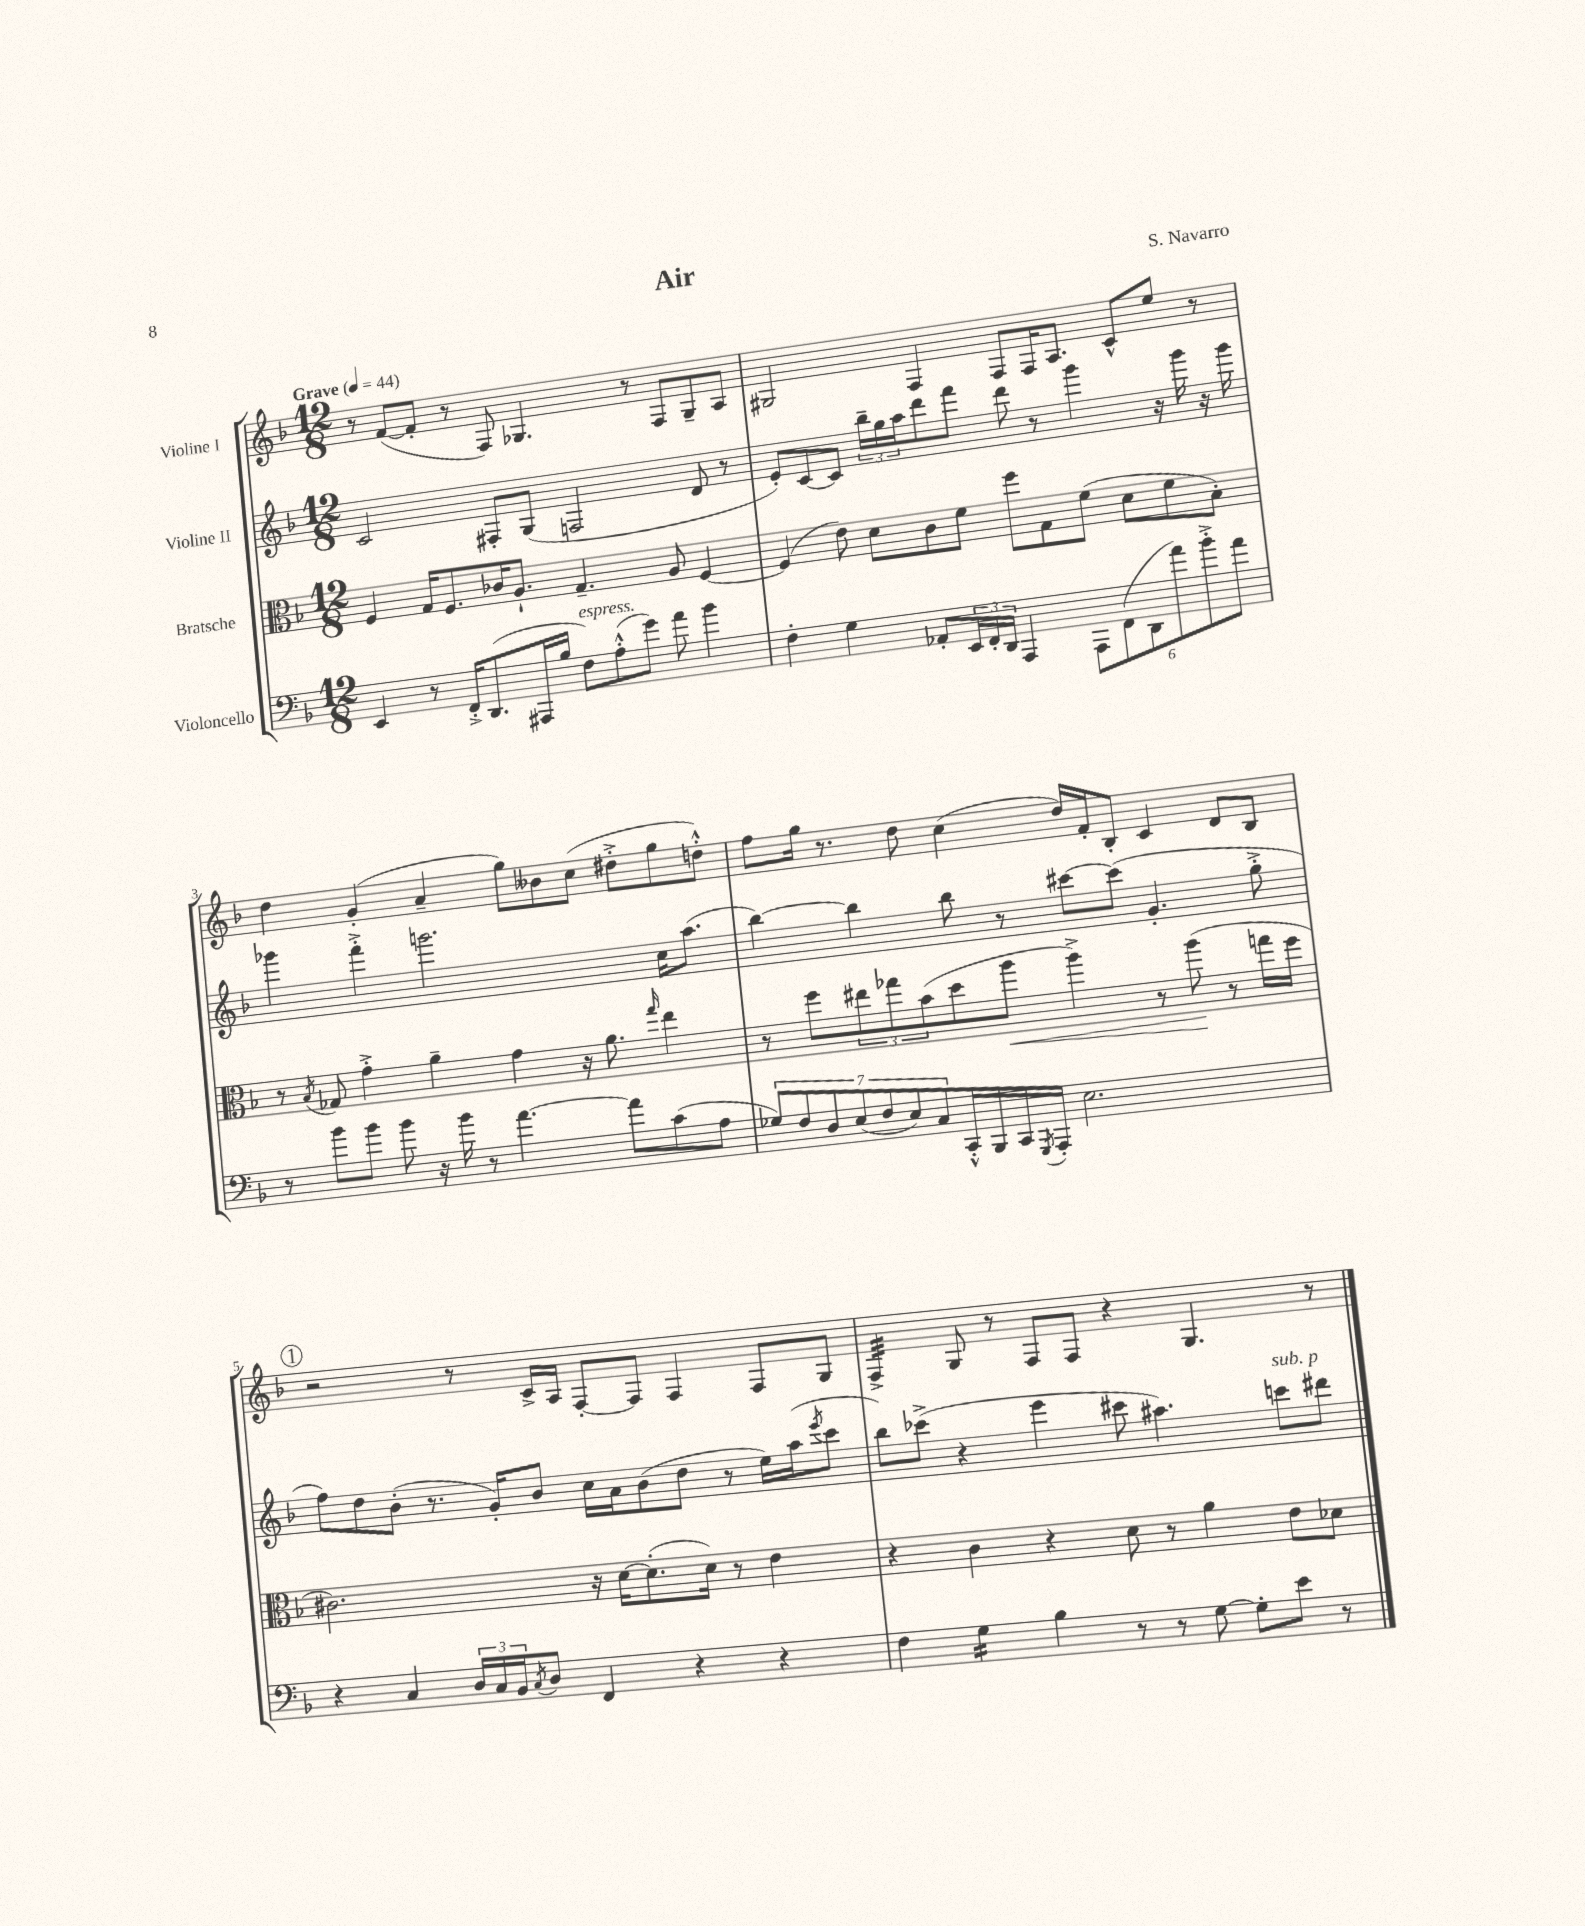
\header { title = "Air" composer = "S. Navarro" }
<<
\new StaffGroup <<
\new Staff = "s0" \with { instrumentName = "Violine I" } {
    \clef treble \key f \major \numericTimeSignature \time 12/8 \tempo "Grave" 4 = 44
    r8 f'8~( f'8-. r8 f8) ges4. r8 f8 ges8-- a8 |
    gis2 f4 f8 f16 a8. c'8-^ e''8 r8 |
    d''4 g'4-.( a'4-- g''8) beses'8 c''8( dis''8-.-> g''8 d''8-.-^) |
    f''8 g''16 r8. d''8 c''4( d''16) f'16-. bes8-. c'4 d'8 bes8 |
    \mark \markup { \circle "1" } r2 r8 c'16-> a16 f8~-. f8 f4 f8 g8 |
    f4:32-> g8 r8 f8 f8 r4 g4. r8 \bar "|." |
}
\new Staff = "s1" \with { instrumentName = "Violine II" } {
    \clef treble \key f \major \numericTimeSignature \time 12/8
    c'2 fis8-. g8( f2 d'8 r8 |
    e'8-.) c'8~ c'8 \tuplet 3/2 { bes''16-- g''16 a''16 } d'''8 f'''8 d'''8 r8 g'''4 r16 g'''16 r16 g'''16 |
    ges'''4 f'''4-.-> g'''2. c''16 a''8.( |
    bes''4~) bes''4 bes''8 r8 cis'''8~ cis'''8( g'4.-. g''8-.-> |
    \mark \markup { \circle "1" } f''8) d''8 bes'8-.( r8. g'16-.) bes'8 c''16 a'16 bes'8( d''8 r8 e''16) a''16( \acciaccatura { e'''8 } c'''8 |
    bes''8) ces'''8->( r4 e'''4 cis'''8 ais''4.) c'''8^\markup { \italic "sub. p" } dis'''8 \bar "|." |
}
\new Staff = "s2" \with { instrumentName = "Bratsche" } {
    \clef alto \key f \major \numericTimeSignature \time 12/8
    f4 g16 f8. ces'16 a8.-! g4.-- a8 f4~ |
    f4( e'8) d'8 c'8 f'8 f''8 g8 f'8( d'8 f'8 bes8-.) |
    r8 \acciaccatura { bes8 } ges8 g'4-.-> a'4-- g'4 r16 a'8. \grace { g''16 } e''4 |
    r8 f''8 \tuplet 3/2 { eis''8 ges''8 bes'8( } d''8 a''8\< a''4->) r8 a''8\!( r8 g''16 f''16 |
    \mark \markup { \circle "1" } cis'2.) r16 d'16~ d'8.-.( d'16) r8 e'4 |
    r4 c'4 r4 d'8 r8 a'4 e'8 des'8 \bar "|." |
}
\new Staff = "s3" \with { instrumentName = "Violoncello" } {
    \clef bass \key f \major \numericTimeSignature \time 12/8
    e,4 r8 f,16-.-> d,8.( ais,,16 bes16 f8^\markup { \italic "espress." }) a8-.-^( g'8) a'8 bes'4 |
    f4-. g4 aes,8-. \tuplet 3/2 { e,16 f,16-. d,16 } a,,4 \tuplet 6/4 { a,,8 f,8( d,8 a'8) bes'8-.-> a'8 } |
    r8 bes'8 bes'8 bes'8 r16 bes'16 r8 a'4.~ a'8 c'8( a8 |
    \tuplet 7/4 { ges8) f8 d8 e8( f8 e8) c8 } c,16-.-^ bes,,16 c,16 \acciaccatura { g,,8 } a,,16-. e2. |
    \mark \markup { \circle "1" } r4 c4 \tuplet 3/2 { d16 c16 bes,16 } \acciaccatura { c8 } d8 f,4 r4 r4 |
    f4 g4:16 bes4 r8 r8 g8~ g8-. e'8 r8 \bar "|." |
}
>>
>>
